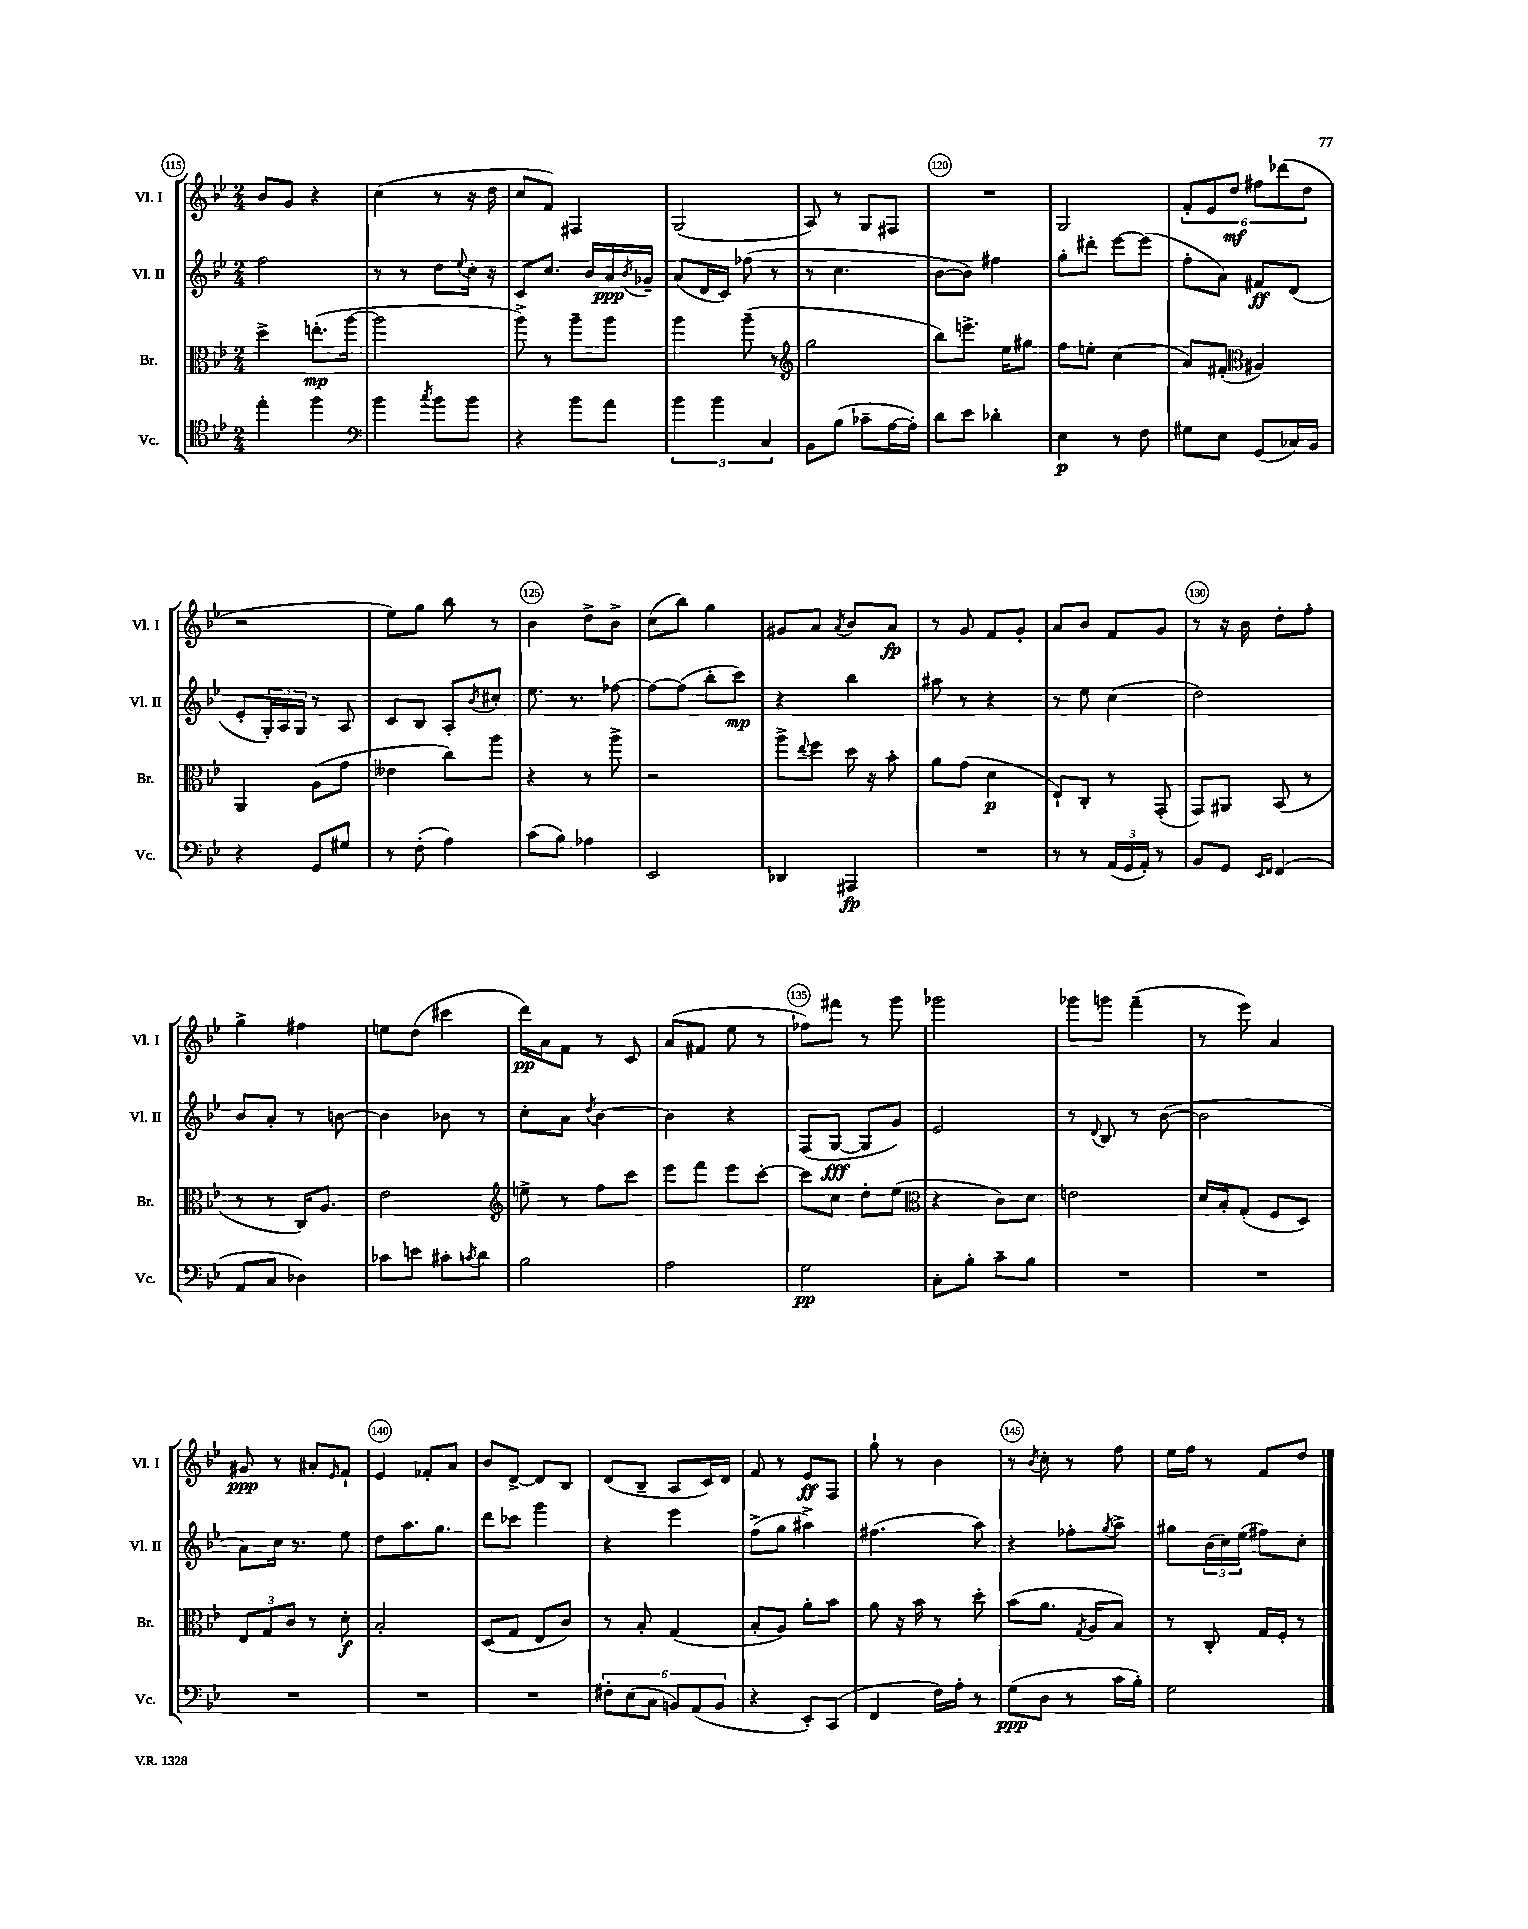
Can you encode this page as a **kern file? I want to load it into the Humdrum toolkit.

**kern	**dynam	**kern	**dynam	**kern	**dynam	**kern	**dynam
*part4	*part4	*part3	*part3	*part2	*part2	*part1	*part1
*staff4	*staff4	*staff3	*staff3	*staff2	*staff2	*staff1	*staff1
*I"Vc.	*	*I"Br.	*	*I"Vl. II	*	*I"Vl. I	*
*I'Vc.	*	*I'Br.	*	*I'Vl. II	*	*I'Vl. I	*
*clefC4	*	*clefC3	*	*clefG2	*	*clefG2	*
*k[b-e-]	*	*k[b-e-]	*	*k[b-e-]	*	*k[b-e-]	*
*M2/4	*	*M2/4	*	*M2/4	*	*M2/4	*
=115	=115	=115	=115	=115	=115	=115	=115
4ee-'\	.	4dd^\	.	2ff\	.	8b-/L	.
.	.	.	.	.	.	8g/J	.
4ff\	.	(8.een'\L	mp	.	.	4r	.
.	.	[16aa\Jk	.	.	.	.	.
=116	=116	=116	=116	=116	=116	=116	=116
*clefF4	*	*	*	*	*	*	*
4b-\	.	2aa\]	.	8r	.	(4cc\	.
.	.	.	.	8r	.	.	.
8qcc/	.	.	.	.	.	.	.
8b-\L	.	.	.	8dd\L	.	8r	.
.	.	.	.	8qqee-/	.	.	.
8b-\J	.	.	.	16cc'\Jk	.	16r	.
.	.	.	.	16r	.	16dd\	.
=117	=117	=117	=117	=117	=117	=117	=117
4r	.	8aa^\)	.	8c/L	.	8cc/L	.
.	.	8r	.	8.cc/J	.	8f/J)	.
8b-\L	.	8aa~\L	.	.	.	4F#X/	.
.	.	.	.	16b-/LL	.	.	.
8a\J	.	8aa\J	.	16a/	ppp	.	.
.	.	.	.	8qb-/	.	.	.
.	.	.	.	16g-X~/JJ	.	.	.
=118	=118	=118	=118	=118	=118	=118	=118
6b-\	.	4aa\	.	(8a/L	.	(2G/	.
.	.	.	.	16d/L	.	.	.
6b-\	.	.	.	.	.	.	.
.	.	.	.	16c/JJ)	.	.	.
.	.	(8aa~\	.	(8ff-X\	.	.	.
6C/	.	.	.	.	.	.	.
.	.	8r	.	8r	.	.	.
=119	=119	=119	=119	=119	=119	=119	=119
*	*	*clefG2	*	*	*	*	*
8BB-\L	.	2gg\	.	8r	.	8A/)	.
(8B-\J	.	.	.	4.cc\	.	8r	.
8c-X~\L	.	.	.	.	.	8G/L	.
[16A\L	.	.	.	.	.	8F#X/J	.
16A'\JJ])	.	.	.	.	.	.	.
=120	=120	=120	=120	=120	=120	=120	=120
8d\L	.	8bb-\L)	.	[8b-\L	.	2r	.
8e-\J	.	8.eeen^\J	.	8b-\J])	.	.	.
4d-X'\	.	.	.	4ff#X\	.	.	.
.	.	16ee-\KL	.	.	.	.	.
.	.	8gg#X\J	.	.	.	.	.
=121	=121	=121	=121	=121	=121	=121	=121
4E-\	p	8ff\L	.	8gg'\L	.	2G/	.
.	.	8een'\J	.	8ddd#X'\J	.	.	.
8r	.	(4cc\	.	[8eee-\L	.	.	.
8F\	.	.	.	(8eee-\J]	.	.	.
=122	=122	=122	=122	=122	=122	=122	=122
8G#X\L	.	8a/L)	.	8ff'\L	.	12f'/L	.
.	.	.	.	.	.	12e-/	.
8E-\J	.	(8f#X'/J	.	8a\J)	.	.	.
.	.	.	.	.	.	12dd/J	mf
*	*	*clefC3	*	*	*	*	*
(8GG/L	.	4A#X/)	.	8f#X/L	ff	12ff#X\L	.
.	.	.	.	.	.	(12ddd-X\	.
16C-X/L)	.	.	.	(8d/J	.	.	.
.	.	.	.	.	.	12dd\J	.
16BB-/JJ	.	.	.	.	.	.	.
!!LO:LB:g=z
=123	=123	=123	=123	=123	=123	=123	=123
4r	.	4AA/	.	8e-'/L	.	2r	.
.	.	.	.	24G'/L)	.	.	.
.	.	.	.	24A/	.	.	.
.	.	.	.	24G/JJ	.	.	.
8GG/L	.	(8A\L	.	8r	.	.	.
8G#X/J	.	8g\J	.	8A/	.	.	.
=124	=124	=124	=124	=124	=124	=124	=124
8r	.	4e--X\	.	8c/L	.	8ee-\L)	.
(8F'\	.	.	.	8B-/J	.	8gg\J	.
4A\)	.	8cc\L)	.	8A'/L	.	8bb-\	.
.	.	.	.	8qb-/	.	.	.
.	.	8aa\J	.	8cc#X'/J	.	8r	.
=125	=125	=125	=125	=125	=125	=125	=125
(8c\L	.	4r	.	8.ee-\	.	4b-\	.
8B-\J)	.	.	.	.	.	.	.
.	.	.	.	8.r	.	.	.
4A-X\	.	8r	.	.	.	8dd^\L	.
.	.	8aa^\	.	[8ff-X\	.	8b-^\J	.
=126	=126	=126	=126	=126	=126	=126	=126
2EE-/	.	2r	.	8ff-\L_	.	(8cc\L	.
.	.	.	.	(8ff-\J]	.	8bb-\J)	.
.	.	.	.	8bb-'\L	.	4gg\	.
.	.	.	.	8ccc\J)	mp	.	.
=127	=127	=127	=127	=127	=127	=127	=127
4DD-X/	.	8aa^\L	.	4r	.	8g#X/L	.
.	.	8qqee-/	.	.	.	.	.
.	.	8ff\J	.	.	.	8a/J	.
.	.	.	.	.	.	8qa/	.
4AAA#X/	fp	16dd\	.	4bb-\	.	8b-/L	.
.	.	16r	.	.	.	.	.
.	.	8b-'\	.	.	.	8a/J	fp
=128	=128	=128	=128	=128	=128	=128	=128
2r	.	8a\L	.	8aa#X\	.	8r	.
.	.	(8g\J	.	8r	.	8g/	.
.	.	4d\	p	4r	.	8f/L	.
.	.	.	.	.	.	8g'/J	.
=129	=129	=129	=129	=129	=129	=129	=129
8r	.	8E-`/L)	.	8r	.	8a/L	.
8r	.	8C'/J	.	8ee-\	.	8b-/J	.
(24AA/LL	.	8r	.	(4cc\	.	8f/L	.
24GG/	.	.	.	.	.	.	.
24AA'/JJ)	.	.	.	.	.	.	.
8r	.	(8GG'/	.	.	.	8g/J	.
=130	=130	=130	=130	=130	=130	=130	=130
8BB-/L	.	8GG/L)	.	2dd\)	.	8r	.
8GG/J	.	8AA#X/J	.	.	.	16r	.
.	.	.	.	.	.	16b-\	.
16qqEE-/LL	.	.	.	.	.	.	.
16qqFF/JJ	.	.	.	.	.	.	.
(4FF/	.	(8BB-/	.	.	.	8dd'\L	.
.	.	8r	.	.	.	8ff'\J	.
!!LO:LB:g=z
=131	=131	=131	=131	=131	=131	=131	=131
8AA/L	.	8r	.	8b-/L	.	4gg^\	.
8C/J	.	8r	.	8a'/J	.	.	.
4D-X\)	.	16C/KL)	.	8r	.	4ff#X\	.
.	.	8.A/J	.	.	.	.	.
.	.	.	.	[8bn\	.	.	.
=132	=132	=132	=132	=132	=132	=132	=132
8c-X\L	.	2e-\	.	4b\]	.	8een\L	.
8en\J	.	.	.	.	.	(8dd\J	.
8c#X'\L	.	.	.	8b-X\	.	4ccc#X\	.
8qcn/	.	.	.	.	.	.	.
8d\J	.	.	.	8r	.	.	.
=133	=133	=133	=133	=133	=133	=133	=133
*	*	*clefG2	*	*	*	*	*
2B-\	.	8een^\	.	8cc'\L	.	16ddd\LL)	pp
.	.	.	.	.	.	16a\J	.
.	.	8r	.	8a\J	.	8f\J	.
.	.	.	.	8qdd/	.	.	.
.	.	8ff\L	.	[4b-\	.	8r	.
.	.	8ccc\J	.	.	.	8c/	.
=134	=134	=134	=134	=134	=134	=134	=134
2A\	.	8eee-\L	.	4b-\]	.	(8a/L	.
.	.	8fff\J	.	.	.	8f#X/J	.
.	.	8eee-\L	.	4r	.	8ee-\	.
.	.	[8ccc'\J	.	.	.	8r	.
=135	=135	=135	=135	=135	=135	=135	=135
2G\	pp	8ccc\L]	.	(8F/L	.	8ff-X\L)	.
.	.	8cc\J	.	[8G/J	fff	8fff#X\J	.
.	.	8dd'\L	.	8G/L]	.	8r	.
.	.	(8ee-\J	.	8g/J)	.	8ggg\	.
=136	=136	=136	=136	=136	=136	=136	=136
*	*	*clefC3	*	*	*	*	*
8C'\L	.	4r	.	2e-/	.	2ggg-X\	.
8B-'\J	.	.	.	.	.	.	.
8c~\L	.	8c\L)	.	.	.	.	.
8B-\J	.	8d\J	.	.	.	.	.
=137	=137	=137	=137	=137	=137	=137	=137
2r	.	2en\	.	8r	.	8ggg-X\L	.
.	.	.	.	8qqd/	.	.	.
.	.	.	.	8B-/	.	8gggn\J	.
.	.	.	.	8r	.	(4fff~\	.
.	.	.	.	([8b-\	.	.	.
=138	=138	=138	=138	=138	=138	=138	=138
2r	.	16d/LL	.	2b-\]	.	8r	.
.	.	16B-'/J	.	.	.	.	.
.	.	(8G'/J	.	.	.	8eee-\)	.
.	.	8F/L	.	.	.	4a/	.
.	.	8D/J)	.	.	.	.	.
!!LO:LB:g=z
=139	=139	=139	=139	=139	=139	=139	=139
2r	.	12E-/L	.	8a\L)	.	8g#X/	ppp
.	.	12G/	.	.	.	.	.
.	.	.	.	16cc\Jk	.	8r	.
.	.	12c/J	.	.	.	.	.
.	.	.	.	8.r	.	.	.
.	.	8r	.	.	.	8a#X'/L	.
.	.	.	.	.	.	16qqe-/	.
.	.	8d'\	f	8ee-\	.	8f`/J	.
=140	=140	=140	=140	=140	=140	=140	=140
2r	.	2B-'/	.	8dd\L	.	4e-/	.
.	.	.	.	8.aa\	.	.	.
.	.	.	.	.	.	8f-X'/L	.
.	.	.	.	8.gg\J	.	.	.
.	.	.	.	.	.	8a/J	.
=141	=141	=141	=141	=141	=141	=141	=141
2r	.	(8D/L	.	8ddd\L	.	8b-/L	.
.	.	8G/J	.	8ccc-X\J	.	[8d^/J	.
.	.	8E-/L	.	4ggg\	.	8d/L]	.
.	.	8c/J)	.	.	.	8B-/J	.
=142	=142	=142	=142	=142	=142	=142	=142
12F#X'\L	.	8r	.	4r	.	(8d/L	.
(12E-\	.	.	.	.	.	.	.
.	.	8B-'/	.	.	.	8B-~/J	.
12C\J	.	.	.	.	.	.	.
12BBn/L)	.	(4G/	.	4eee-\	.	8A/L	.
(12AA/	.	.	.	.	.	.	.
.	.	.	.	.	.	16c/L)	.
12BB/J	.	.	.	.	.	.	.
.	.	.	.	.	.	16d/JJ	.
=143	=143	=143	=143	=143	=143	=143	=143
4r	.	8B-'/L	.	(8ff^\L	.	8f/	.
.	.	8A/J)	.	8gg\J	.	8r	.
8EE-'/L)	.	8a'\L	.	4aa#X^\)	.	8e-/L	ff
(8CC/J	.	8b-\J	.	.	.	8F/J	.
=144	=144	=144	=144	=144	=144	=144	=144
4FF/	.	8a\	.	(4.ff#X\	.	8gg`\	.
.	.	16r	.	.	.	8r	.
.	.	16b-\	.	.	.	.	.
16F\LL)	.	8r	.	.	.	4b-\	.
16A'\JJ	.	.	.	.	.	.	.
8r	.	8dd'\	.	8aa\)	.	.	.
=145	=145	=145	=145	=145	=145	=145	=145
(8G\L	ppp	(8b-\L	.	4r	.	8r	.
.	.	.	.	.	.	8qb-/	.
8D\J	.	8.a\J	.	.	.	8cc'\	.
8r	.	.	.	8ff-X'\L	.	8r	.
.	.	8qG/	.	.	.	.	.
.	.	16A/KL	.	.	.	.	.
.	.	.	.	8qgg/	.	.	.
16c\LL	.	8B-/J)	.	8aa^\J	.	8ff\	.
16B-'\JJ)	.	.	.	.	.	.	.
=146	=146	=146	=146	=146	=146	=146	=146
2G\	.	8r	.	8gg#X\L	.	16ee-\LL	.
.	.	.	.	.	.	16ff\JJ	.
.	.	8C'/	.	(24b-\L	.	8r	.
.	.	.	.	24cc\)	.	.	.
.	.	.	.	(24ee-\JJ	.	.	.
.	.	16G/LL	.	8ff#X\L)	.	8f/L	.
.	.	16F'/JJ	.	.	.	.	.
.	.	8r	.	8cc'\J	.	8dd/J	.
==	==	==	==	==	==	==	==
*-	*-	*-	*-	*-	*-	*-	*-
